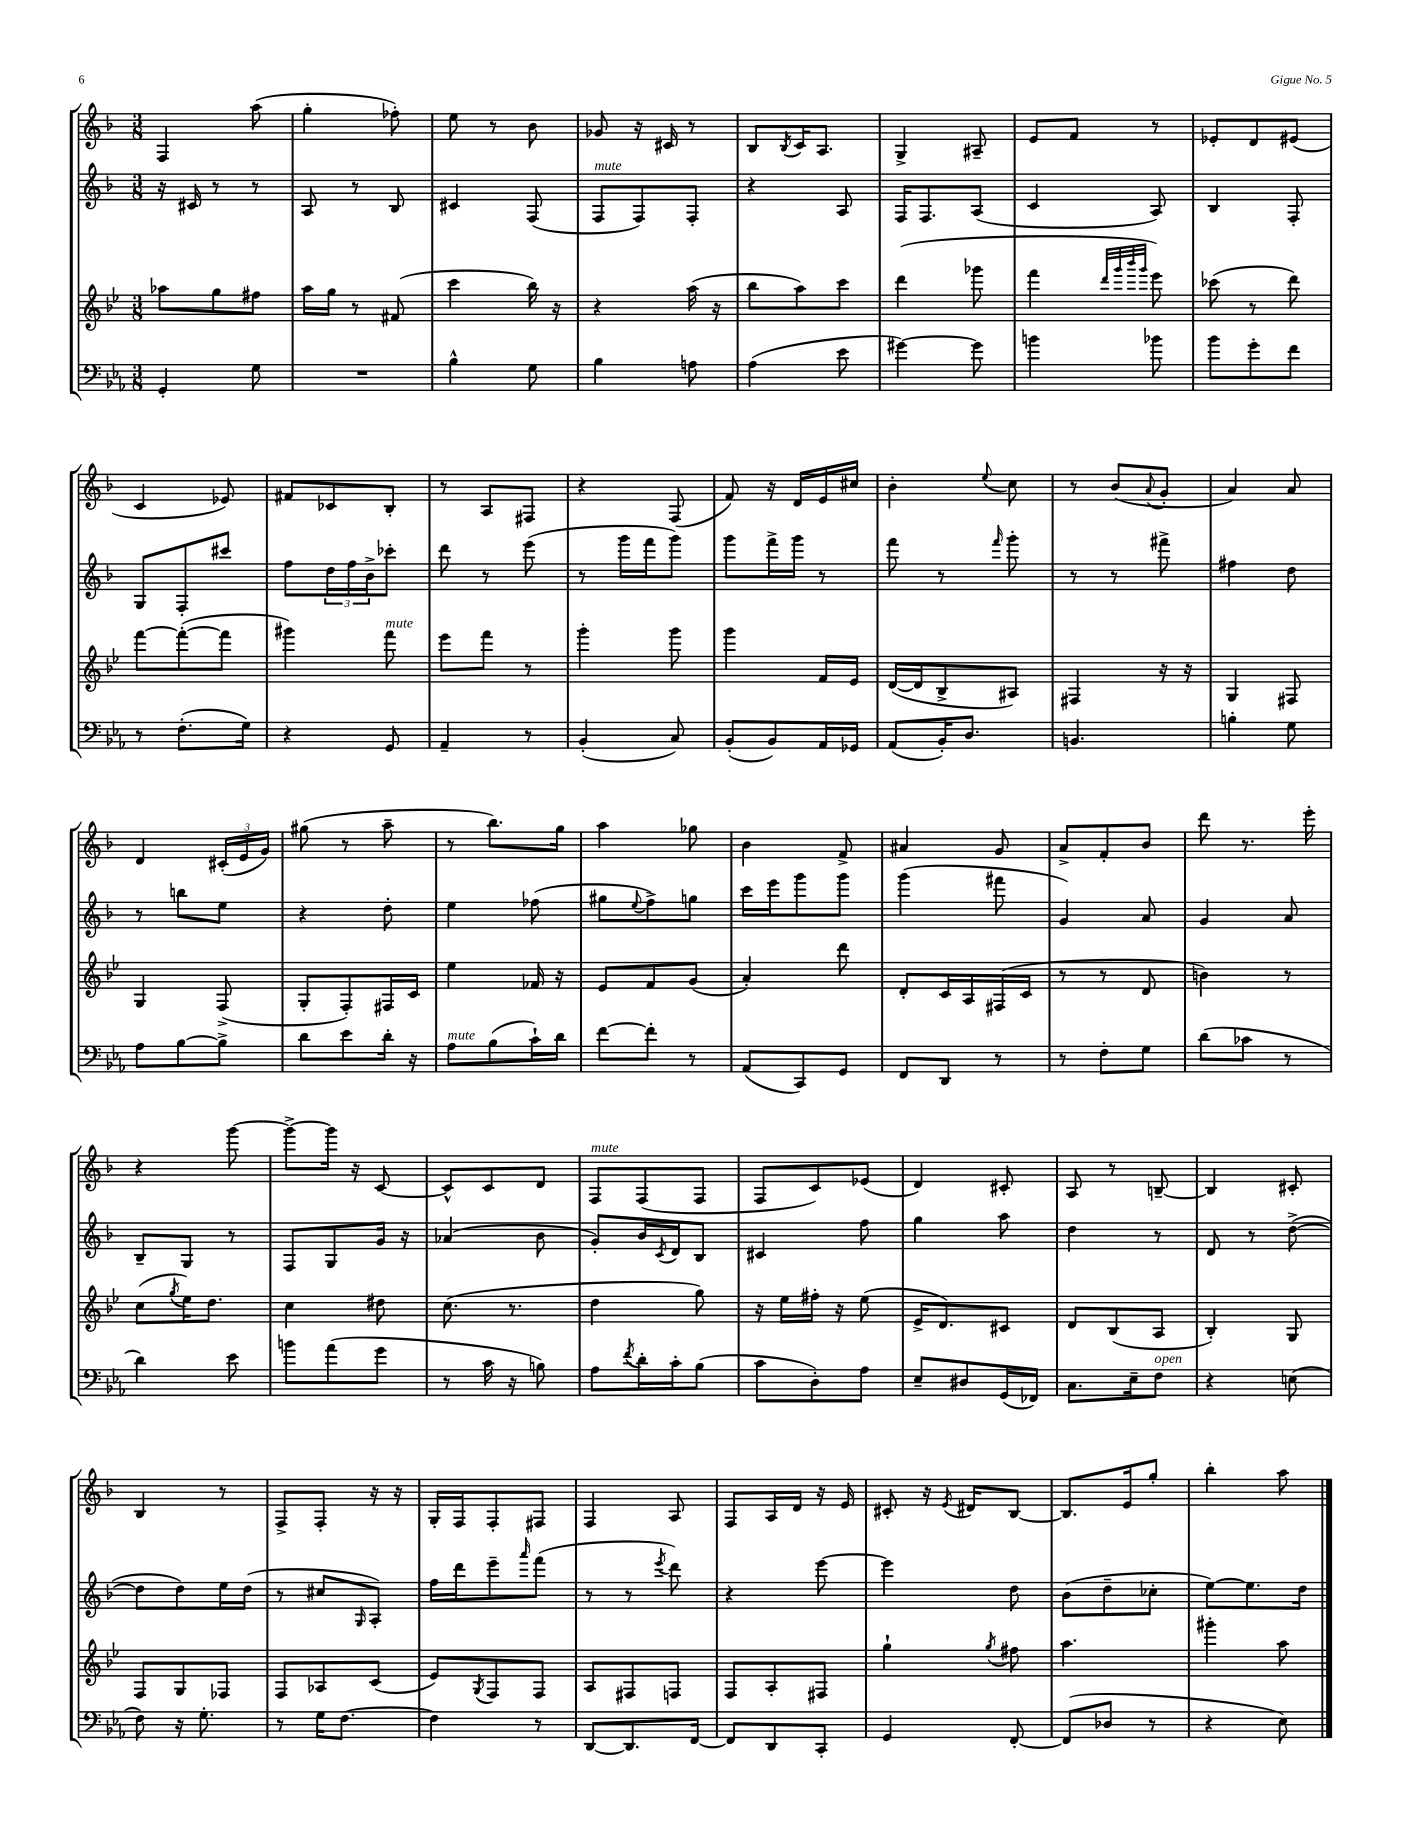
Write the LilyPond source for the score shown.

<<
\new StaffGroup <<
\new Staff = "s0" {
    \clef treble \key f \major \numericTimeSignature \time 3/8
    f4 a''8( |
    g''4-. fes''8-.) |
    e''8 r8 bes'8 |
    ges'8 r16 cis'16 r8 |
    bes8 \acciaccatura { bes8 } c'16 a8. |
    g4-> ais8-- |
    e'8 f'8 r8 |
    ees'8-. d'8 eis'8( |
    c'4 ees'8) |
    fis'8 ces'8 bes8-. |
    r8 a8 fis8 |
    r4 f8( |
    f'8) r16 d'16 e'16 cis''16 |
    bes'4-. \appoggiatura { e''8 } c''8 |
    r8 bes'8( \appoggiatura { a'8 } g'8-. |
    a'4) a'8 |
    d'4 \tuplet 3/2 { cis'16-.( e'16 g'16) } |
    gis''8( r8 a''8-- |
    r8 bes''8.) g''16 |
    a''4 ges''8 |
    bes'4 f'8-> |
    ais'4 g'8 |
    a'8-> f'8-. bes'8 |
    d'''8 r8. e'''16-. |
    r4 g'''8~ |
    g'''8~-> g'''16 r16 c'8~ |
    c'8-^ c'8 d'8 |
    f8^\markup { \italic "mute" } f8( f8 |
    f8 c'8) ees'8( |
    d'4) cis'8-. |
    a8 r8 b8~-- |
    b4 cis'8-. |
    bes4 r8 |
    f8-> f8-. r16 r16 |
    g16-. f16 f8-. fis8 |
    f4 a8 |
    f8 a16 d'16 r16 e'16 |
    cis'8-. r16 \acciaccatura { e'8 } dis'16 bes8~ |
    bes8. e'16 g''8-. |
    bes''4-. a''8 \bar "|." |
}
\new Staff = "s1" {
    \clef treble \key f \major \numericTimeSignature \time 3/8
    r16 cis'16 r8 r8 |
    a8 r8 bes8 |
    cis'4 f8( |
    f8^\markup { \italic "mute" } f8) f8-. |
    r4 a8 |
    f16 f8. a8( |
    c'4 a8) |
    bes4 f8-. |
    g8 f8-. cis'''8 |
    f''8 \tuplet 3/2 { d''16 f''16 bes'16-> } ces'''8-. |
    d'''8 r8 e'''8( |
    r8 g'''16 f'''16 g'''8) |
    g'''8 f'''16-> g'''16 r8 |
    f'''8 r8 \grace { f'''16 } g'''8-. |
    r8 r8 fis'''8-> |
    fis''4 d''8 |
    r8 b''8 e''8 |
    r4 d''8-. |
    e''4 fes''8( |
    gis''8 \appoggiatura { e''8 } f''8->) g''8 |
    c'''16 e'''16 g'''8 g'''8 |
    g'''4( fis'''8 |
    g'4) a'8 |
    g'4 a'8 |
    bes8-- g8 r8 |
    f8 g8 g'16 r16 |
    aes'4( bes'8 |
    g'8-.) bes'16 \acciaccatura { c'8 } d'16 bes8 |
    cis'4 f''8 |
    g''4 a''8 |
    d''4 r8 |
    d'8 r8 d''8~->( |
    d''8 d''8) e''16 d''16( |
    r8 cis''8 \grace { g16 } a8-.) |
    f''16 d'''16 e'''8-- \grace { a'''16 } f'''8( |
    r8 r8 \acciaccatura { e'''8 } d'''8) |
    r4 e'''8~ |
    e'''4 d''8 |
    bes'8( d''8-- ces''8-. |
    e''8~) e''8. d''16 \bar "|." |
}
\new Staff = "s2" {
    \clef treble \key bes \major \numericTimeSignature \time 3/8
    aes''8 g''8 fis''8 |
    a''16 g''16 r8 fis'8( |
    c'''4 bes''16) r16 |
    r4 a''16( r16 |
    bes''8 a''8) c'''8 |
    d'''4( ges'''8 |
    f'''4 \grace { d'''32 g'''32 bes'''32 g'''32 } ees'''8) |
    ces'''8( r8 d'''8) |
    f'''8~ f'''8~-.( f'''8 |
    gis'''4) f'''8^\markup { \italic "mute" } |
    ees'''8 f'''8 r8 |
    g'''4-. g'''8 |
    g'''4 f'16 ees'16 |
    d'16~( d'16 bes8-> ais8) |
    fis4 r16 r16 |
    g4 fis8 |
    g4 f8->( |
    g8-. f8-.) fis16 c'16 |
    ees''4 fes'16 r16 |
    ees'8 f'8 g'8( |
    a'4-.) d'''8 |
    d'8-. c'16 a16 fis16( c'16 |
    r8 r8 d'8 |
    b'4) r8 |
    c''8( \acciaccatura { g''8 } ees''16) d''8. |
    c''4 dis''8 |
    c''8.( r8. |
    d''4 g''8) |
    r16 ees''16 fis''16-. r16 ees''8( |
    ees'16-> d'8.) cis'8 |
    d'8 bes8( a8 |
    bes4-.) g8 |
    f8 g8 fes8 |
    f8 aes8 c'8( |
    ees'8) \acciaccatura { g8 } f8 f8 |
    a8 fis8 f8 |
    f8 a8-. fis8 |
    g''4-! \acciaccatura { g''8 } fis''8 |
    a''4. |
    gis'''4-. a''8 \bar "|." |
}
\new Staff = "s3" {
    \clef bass \key ees \major \numericTimeSignature \time 3/8
    g,4-. g8 |
    R4. |
    bes4-^ g8 |
    bes4 a8 |
    aes4( ees'8 |
    gis'4~) gis'8 |
    b'4 bes'8 |
    bes'8 g'8-. f'8 |
    r8 f8.-.( g16) |
    r4 g,8 |
    aes,4-- r8 |
    bes,4-.( c8) |
    bes,8-.( bes,8) aes,16 ges,16 |
    aes,8( bes,16-.) d8. |
    b,4. |
    b4-. g8 |
    aes8 bes8~ bes8-> |
    d'8 ees'8 d'16-. r16 |
    aes8^\markup { \italic "mute" } bes8( c'16-!) d'16 |
    f'8~ f'8-. r8 |
    aes,8( c,8) g,8 |
    f,8 d,8 r8 |
    r8 f8-. g8 |
    d'8( ces'8 r8 |
    d'4) ees'8 |
    b'8 aes'8( g'8 |
    r8 c'16 r16 b8) |
    aes8 \acciaccatura { f'8 } d'16-. c'16-. bes8( |
    c'8 d8-.) aes8 |
    ees8-- dis8 g,16( fes,16) |
    c8. ees16-- f8^\markup { \italic "open" } |
    r4 e8( |
    f8) r16 g8.-. |
    r8 g16 f8.~ |
    f4 r8 |
    d,8~ d,8. f,16~ |
    f,8 d,8 c,8-. |
    g,4 f,8~-. |
    f,8( des8 r8 |
    r4 ees8) \bar "|." |
}
>>
>>
\layout { \context { \Score \remove "Bar_number_engraver" } }
